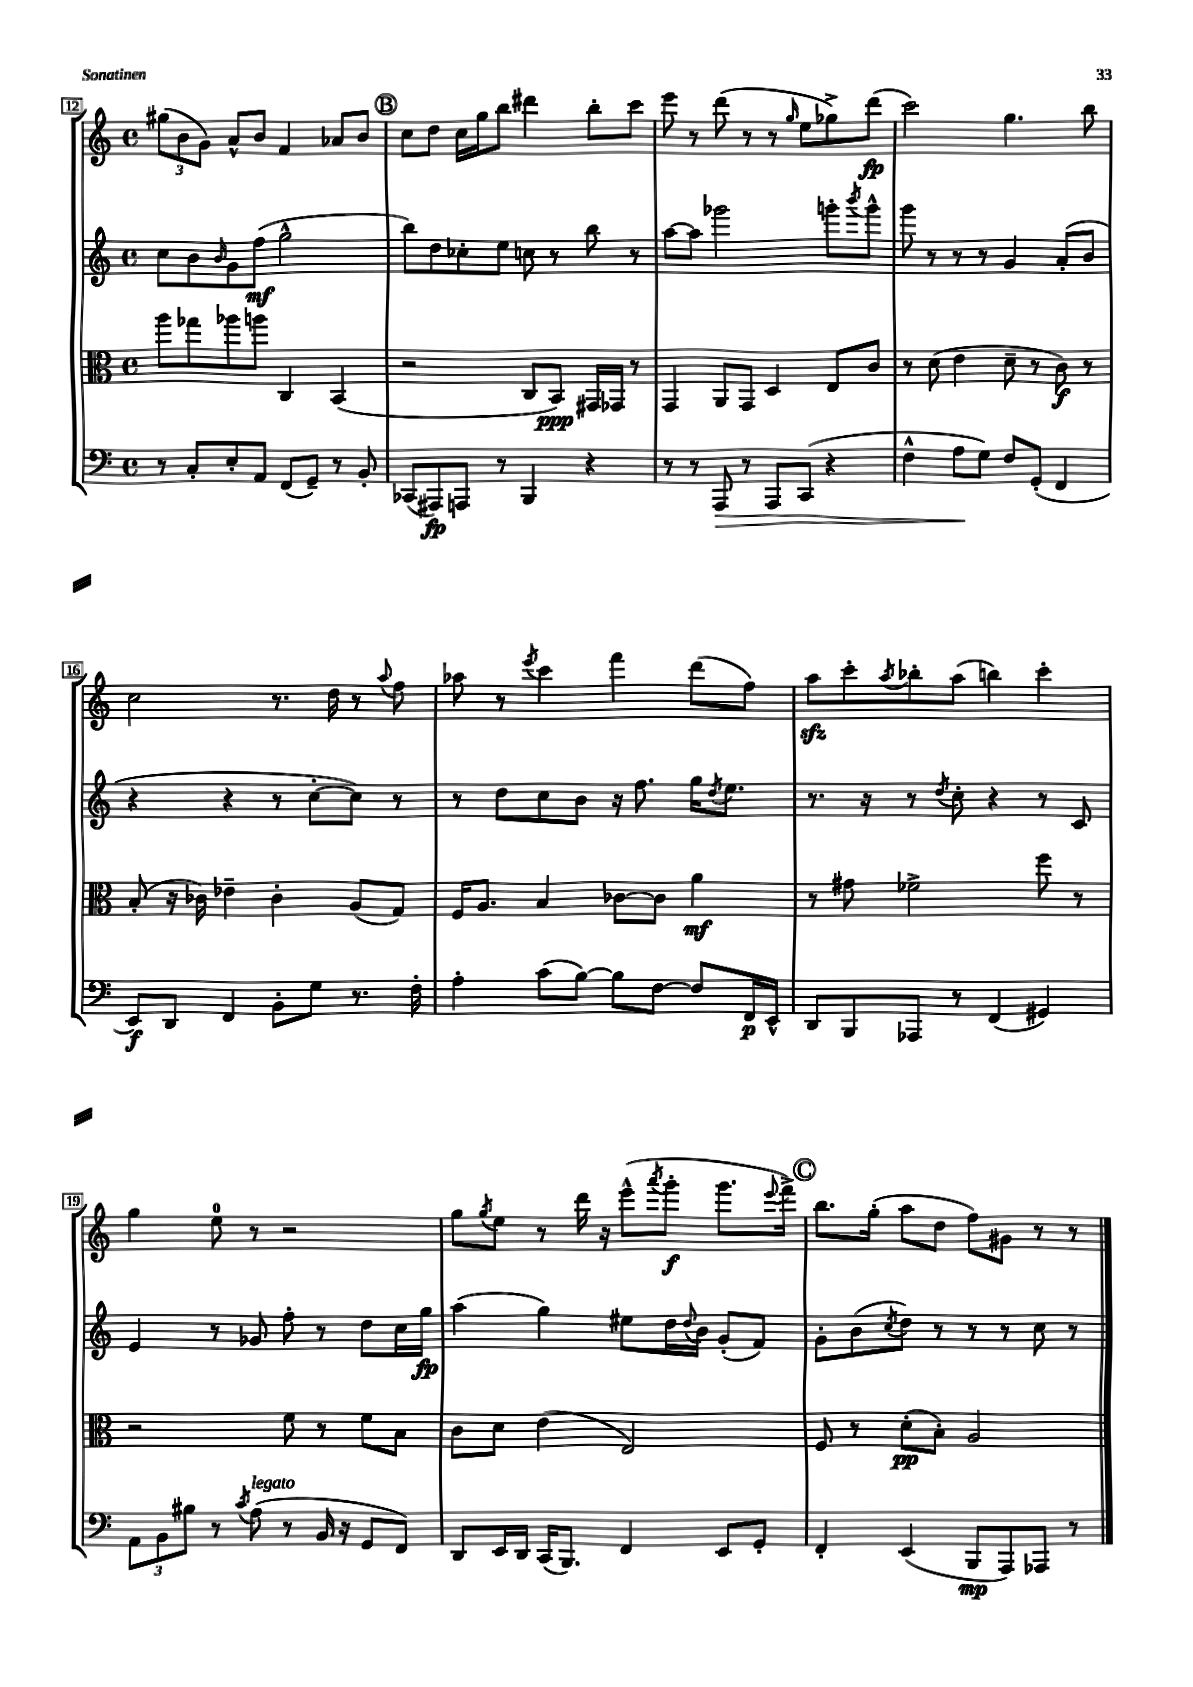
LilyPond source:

<<
\new StaffGroup <<
\new Staff = "s0" {
    \clef treble \key c \major \defaultTimeSignature \time 4/4
    \tuplet 3/2 { gis''8( b'8 g'8) } a'8-^ b'8 f'4 aes'8 b'8 |
    \mark \markup { \circle "B" } c''8 d''8 c''16 g''16 b''8 dis'''4 b''8-. c'''8 |
    e'''8 r8 d'''8( r8 r8 \grace { g''16 } e''8 ges''8->) d'''8\fp( |
    c'''2) g''4. b''8 |
    c''2 r8. d''16 r8 \appoggiatura { a''8 } f''8 |
    aes''8 r8 \acciaccatura { e'''8 } c'''4 f'''4 d'''8( f''8) |
    a''8\sfz c'''8-. \acciaccatura { a''8 } bes''8-. a''8( b''4) c'''4-. |
    g''4 e''8-0 r8 r2 |
    g''8 \acciaccatura { g''8 } e''8 r8 d'''16 r16 e'''8-^( \acciaccatura { a'''8 } g'''8-.\f g'''8. \appoggiatura { e'''8 } f'''16->) |
    \mark \markup { \circle "C" } b''8. g''16-.( a''8 d''8 f''8) gis'8 r8 r8 \bar "|." |
}
\new Staff = "s1" {
    \clef treble \key c \major \defaultTimeSignature \time 4/4
    c''8 b'8 \grace { b'16 } g'8 f''8\mf( g''2-^ |
    \mark \markup { \circle "B" } b''8) d''8 ces''8-. e''8 c''8 r8 b''8 r8 |
    a''8~ a''8 ges'''2 g'''8-. \acciaccatura { b'''8 } g'''8-^ |
    g'''8 r8 r8 r8 g'4 a'8-.( b'8 |
    r4 r4 r8 c''8~-. c''8) r8 |
    r8 d''8 c''8 b'8 r16 f''8. g''16 \acciaccatura { d''8 } e''8. |
    r8. r16 r8 \acciaccatura { d''8 } c''8-. r4 r8 c'8 |
    e'4 r8 ges'8 f''8-. r8 d''8 c''16 g''16\fp |
    a''4( g''4) eis''8 d''16 \appoggiatura { d''8 } b'16 g'8-.( f'8) |
    \mark \markup { \circle "C" } g'8-. b'8( \acciaccatura { c''8 } d''8) r8 r8 r8 c''8 r8 \bar "|." |
}
\new Staff = "s2" {
    \clef alto \key c \major \defaultTimeSignature \time 4/4
    a''8 ges''8 aes''8 a''8 c4 b,4( |
    \mark \markup { \circle "B" } r2 c8 b,8\ppp) gis,16 ges,16 r8 |
    g,4 a,8 g,8 d4 e8 c'8 |
    r8 d'8( e'4 d'8-- r8 c'8\f) r8 |
    b8-.( r16 ces'16) ees'4-- ces'4-. a8( g8) |
    f16 a8. b4 ces'8~ ces'8 a'4\mf |
    r8 gis'8 fes'2-> f''8 r8 |
    r2 f'8 r8 f'8 b8 |
    c'8 d'8 e'4( e2) |
    \mark \markup { \circle "C" } f8 r8 d'8-.\pp( b8-.) a2 \bar "|." |
}
\new Staff = "s3" {
    \clef bass \key c \major \defaultTimeSignature \time 4/4
    r8 c8-. e8-. a,8 f,8( g,8--) r8 b,8-. |
    \mark \markup { \circle "B" } ces,8( ais,,8\fp) a,,8 r8 b,,4 r4 |
    r8 r8 a,,8\> r8 a,,8 c,8( r4 |
    f4-^ a8\! g8) f8 g,8-.( f,4 |
    e,8\f) d,8 f,4 b,8-. g8 r8. f16-. |
    a4-. c'8( b8~) b8 f8~ f8 f,16\p e,16-^ |
    d,8 b,,8 aes,,8 r8 f,4( gis,4) |
    \tuplet 3/2 { a,8 b,8 bis8 } r8 \acciaccatura { c'8 } a8^\markup { \italic "legato" }( r8 b,16 r16 g,8 f,8) |
    d,8 e,16 d,16 c,16( b,,8.) f,4 e,8 g,8-. |
    \mark \markup { \circle "C" } f,4-. e,4( b,,8\mp a,,8) aes,,8 r8 \bar "|." |
}
>>
>>
\layout { \context { \Score currentBarNumber = #12 \override BarNumber.stencil = #(make-stencil-boxer 0.1 0.3 ly:text-interface::print) } }
